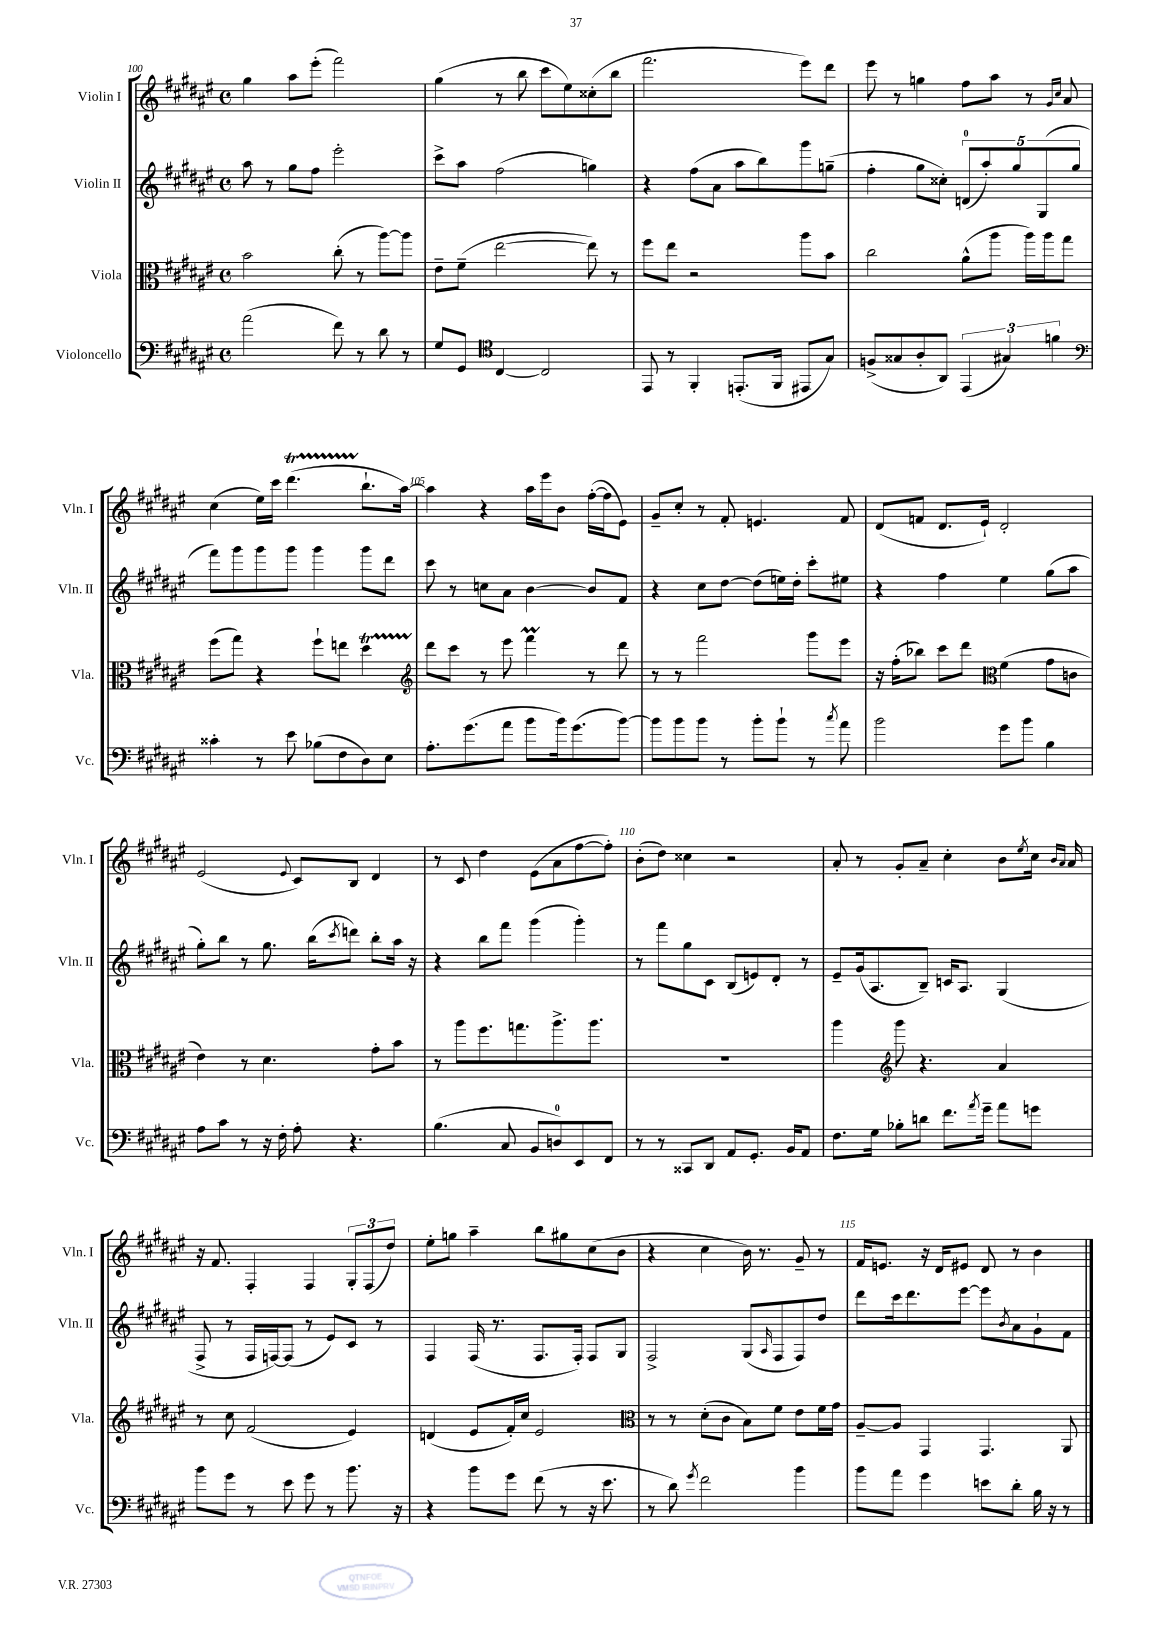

**kern	**kern	**kern	**kern
*part4	*part3	*part2	*part1
*staff4	*staff3	*staff2	*staff1
*I"Violoncello	*I"Viola	*I"Violin II	*I"Violin I
*I'Vc.	*I'Vla.	*I'Vln. II	*I'Vln. I
*clefF4	*clefC3	*clefG2	*clefG2
*k[f#c#g#d#a#e#]	*k[f#c#g#d#a#e#]	*k[f#c#g#d#a#e#]	*k[f#c#g#d#a#e#]
*M4/4	*M4/4	*M4/4	*M4/4
*met(c)	*met(c)	*met(c)	*met(c)
=100	=100	=100	=100
(2a#\	2b\	8aa#\	4gg#\
.	.	8r	.
.	.	8gg#\L	8aa#\L
.	.	8ff#\J	(8eee#'\J
8f#\)	(8cc#'\	2eee#'\	2fff#\)
8r	8r	.	.
8d#\	[8aa#\L)	.	.
8r	8aa#\J]	.	.
=101	=101	=101	=101
8G#/L	8e#~\L	8ccc#^\L	(4gg#\
8GG#/J	(8f#~\J	8aa#\J	.
*clefC4	*	*	*
[4C#/	[2ee#\	(2ff#\	8r
.	.	.	8bb\
2C#/]	.	.	8ccc#\L
.	.	.	8ee#\)
.	8ee#\])	4ggn\)	(8cc##X'\
.	8r	.	8bb\J
=102	=102	=102	=102
8EE#/	8ff#\L	4r	2.fff#\
8r	8ee#\J	.	.
4FF#'/	2r	(8ff#\L	.
.	.	8a#\J	.
(8.EEn'/L	.	8aa#\L	.
.	.	8bb\)	.
16FF#/Jk	.	.	.
8EE#X/L	8aa#\L	8ggg#\	8eee#\L)
8G#/J)	8b\J	(8ggn~\J	8ddd#\J
=103	=103	=103	=103
(8Fn^/L	2cc#\	4ff#'\	8eee#\
8G##X/	.	.	8r
8A#'/	.	8gg#\L	4ggn\
8AA#/J)	.	8cc##X'\J)	.
(6EE#/	(8a#^^\L	(10dn/L	8ff#\L
.	.	10aa#'/)	.
.	8aa#\J	.	8aa#\J
6G#X/)	.	.	.
.	.	10gg#/	.
.	16aa#\LL)	.	8r
.	.	(10G#/	.
.	16aa#\J	.	.
6fn\	.	.	.
.	.	.	16qqg#/LL
.	.	.	16qqcc#/JJ
.	8gg#\J	.	8a#/
.	.	10gg#/J	.
!!LO:LB:g=z
=104	=104	=104	=104
*clefF4	*	*	*
4c##X'\	(8ff#\L	8fff#\L)	(4cc#\
.	8gg#\J)	8ggg#\	.
8r	4r	8ggg#\	16ee#\LL)
.	.	.	16ccc#\JJ
8e#\	.	8ggg#\J	(4.ddd#T\
(8B-X\L	8ff#`\L	4ggg#\	.
8F#\	8een\J	.	.
8D#\)	4dd#T\	8ggg#\L	8.bb`\L
8E#\J	.	8ddd#\J	.
.	.	.	[16aa#\Jk)
=105	=105	=105	=105
*	*clefG2	*	*
8.A#'\L	8ddd#\L	8ccc#\	4aa#\]
.	8ccc#\J	8r	.
(8.g#\	.	.	.
.	8r	8ccn\L	4r
8a#\J	8eee#\	8a#\J	.
8b\L	4fff#M\	[4b\	16aa#\LL
.	.	.	16eee#\J
16b\k)	.	.	8b\J
(8.g#\	.	.	.
.	8r	8b/L]	([16ff#'\LL
.	.	.	16ff#\J]
[8b\J)	8ddd#\	8f#/J	8e#\J)
=106	=106	=106	=106
8b\L]	8r	4r	8g#~/L
8b\	8r	.	8cc#'/J
8b\J	2fff#\	8cc#\L	8r
8r	.	[8dd#\J	8f#'/
8b'\L	.	(8dd#\L]	4.en/
8b`\J	.	16een\L)	.
.	.	16dd#'\JJ	.
8r	8ggg#\L	8ccc#'\L	.
8qcc#/	.	.	.
8a#\	8eee#\J	8ee#X\J	8f#/
=107	=107	=107	=107
2b\	16r	4r	(8d#/L
.	(16ff#'\KL	.	.
.	8bb-X\J)	.	8fn/J
.	8ccc#\L	4ff#\	8.d#/L
.	8ddd#\J	.	.
.	.	.	16e#`/Jk)
*	*clefC3	*	*
8g#\L	(4f#\	4ee#\	2d#'/
8b\J	.	.	.
4B\	8g#\L	(8gg#\L	.
.	8cn\J	8aa#\J	.
!!LO:LB:g=z
=108	=108	=108	=108
8A#\L	4e#\)	8gg#'\L)	(2e#/
8c#\J	.	8bb\J	.
8r	8r	8r	.
16r	4.d#\	8.gg#\	.
16F#'\	.	.	.
.	.	.	8qqe#/
8A#'\	.	.	8c#/L)
.	.	(16bb\KL	.
.	.	8qccc#/	.
4.r	.	8dddn\J)	8B/J
.	8g#'\L	8bb'\L	4d#/
.	8b\J	16aa#\Jk	.
.	.	16r	.
=109	=109	=109	=109
(4.B\	8r	4r	8r
.	8aa#\L	.	8c#/
.	8.ff#\	8bb\L	4dd#\
8C#/	.	8fff#\J	.
.	8.ggn\	.	.
8BB/L	.	(4ggg#\	(8e#\L
8Dn/)	8.aa#^\	.	8a#\
8EE#/	.	4ggg#'\)	[8ff#\
.	8.aa#\J	.	.
8FF#/J	.	.	8ff#'\J])
=110	=110	=110	=110
8r	1r	8r	(8b'\L
8r	.	8fff#\L	8dd#\J)
8CC##X/L	.	8gg#\	4cc##X\
8DD#/J	.	8c#\J	.
8AA#/L	.	(8B/L	2r
8.GG#'/J	.	8en/)	.
.	.	8d#'/J	.
16BB/KL	.	.	.
8AA#/J	.	8r	.
=111	=111	=111	=111
8.F#\L	4aa#\	8e#~/L	8a#'/
.	.	(16g#/k	8r
16G#\Jk	.	8.A#/	.
*	*clefG2	*	*
8B-X'\L	8ggg#\	.	8g#'/L
8dn\J	4.r	8B~/J)	8a#~/J
8.f#\L	.	16cn/KL	4cc#'\
.	.	8.A#/J	.
8qa#/	.	.	.
16g#~\Jk	.	.	.
8a#\L	4a#/	(4G#/	8b\L
.	.	.	8qee#/
8gn\J	.	.	16cc#\Jk
.	.	.	16qqb/LL
.	.	.	16qqa#/JJ
.	.	.	16a#/
!!LO:LB:g=z
=112	=112	=112	=112
8b\L	8r	8F#^/	16r
.	.	.	8.f#/
8g#\J	8cc#\	8r	.
8r	(2f#/	16F#/LL	4F#'/
.	.	[16Fn/J)	.
8e#\	.	(8F/J]	.
8g#\	.	8r	4F#/
8r	.	8e#/L)	.
8.b\	4e#/)	8c#/J	12G#'/L
.	.	.	(12F#/
.	.	8r	.
.	.	.	12dd#/J)
16r	.	.	.
=113	=113	=113	=113
4r	(4dn/	4F#/	8ee#'\L
.	.	.	8ggn\J
8b\L	8e#/L	(16F#/	4aa#~\
.	.	8.r	.
8g#\J	16f#'/L)	.	.
.	16cc#/JJ	.	.
(8f#\	2e#/	8.F#/L	8bb\L
8r	.	.	8gg#X\
.	.	16F#'/Jk)	.
16r	.	8F#/L	(8cc#\
8.e#\	.	.	.
.	.	8G#/J	8b\J
=114	=114	=114	=114
*	*clefC3	*	*
8r	8r	2F#^/	4r
8d#\)	8r	.	.
8qg#/	.	.	.
2f#\	(8d#'\L	.	4cc#\
.	8c#\J	.	.
.	8B\L)	(8G#/L	16b\)
.	.	.	8.r
.	.	16qqA#/	.
.	8f#\J	8F#/	.
4b\	8e#\L	8F#/)	8g#~/
.	16f#\L	8dd#/J	8r
.	16g#\JJ	.	.
=115	=115	=115	=115
8b\L	[8A#~/L	8ddd#\L	16f#/KL
.	.	.	8.en/J
8a#\J	8A#/J]	16ccc#\k	.
.	.	8.ddd#\	.
4g#\	4GG#/	.	16r
.	.	.	16d#/KL
.	.	[8eee#\J	8e#X/J
8en\L	4.GG#/	8eee#\L]	8d#/
.	.	8qb/	.
8d#'\J	.	8a#\	8r
16B\	.	8g#`\	4b\
16r	.	.	.
8r	8AA#/	8f#\J	.
==	==	==	==
*-	*-	*-	*-
